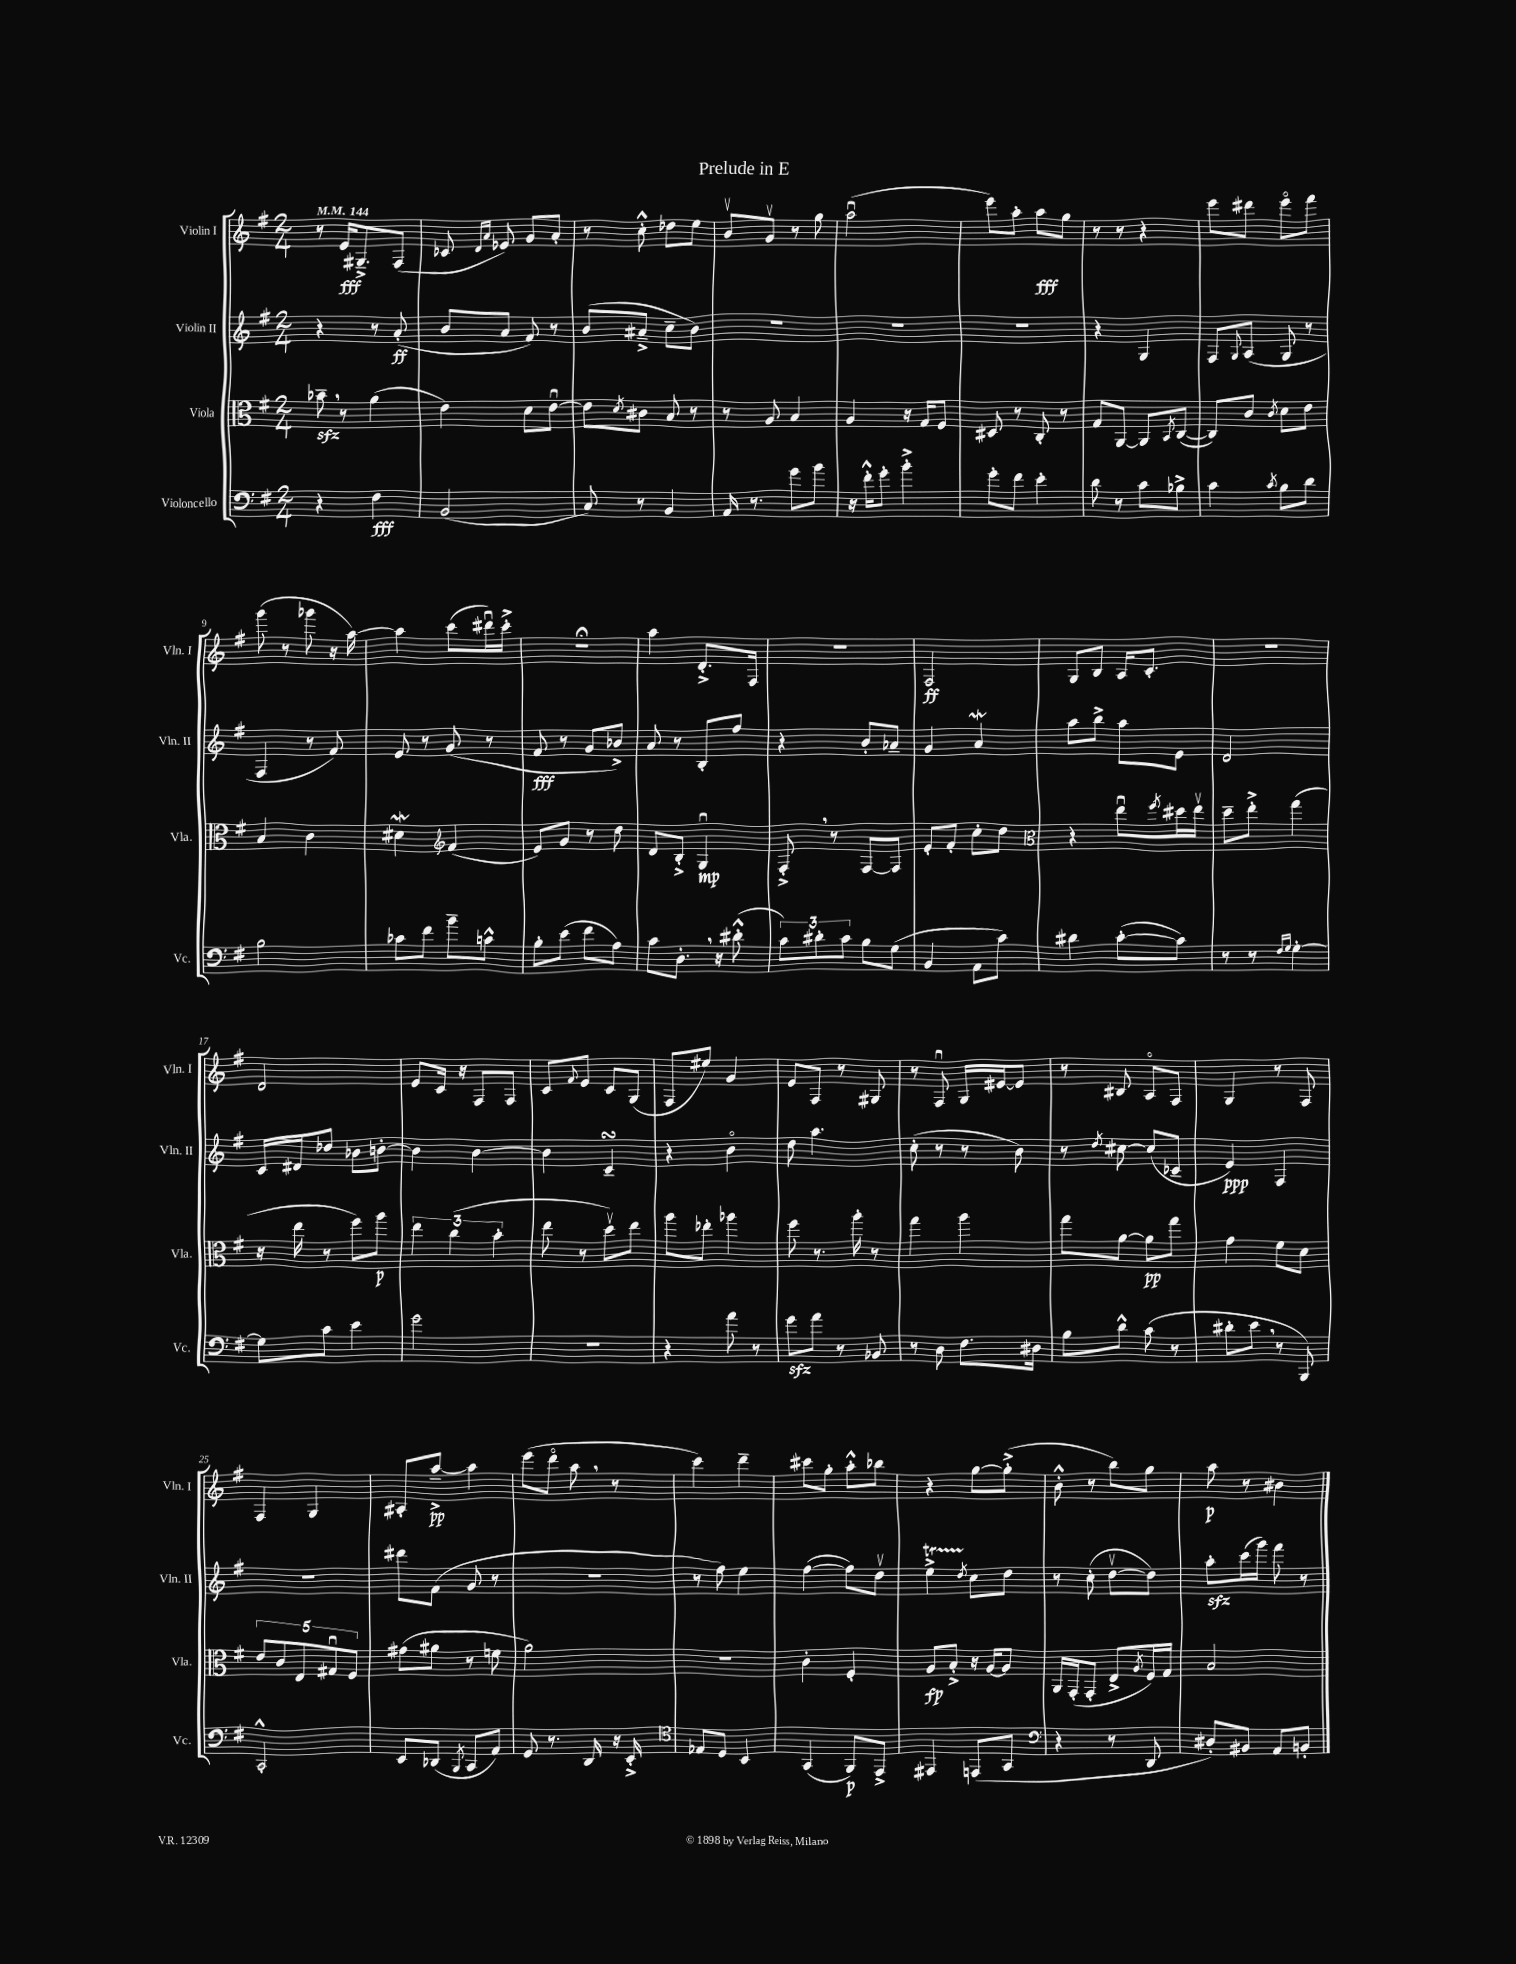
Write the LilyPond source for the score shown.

\header { title = "Prelude in E" }
<<
\new StaffGroup <<
\new Staff = "s0" \with { instrumentName = "Violin I" shortInstrumentName = "Vln. I" } {
    \clef treble \key g \major \numericTimeSignature \time 2/4 \tempo 4 = 144
    r8 e'16\fff gis8.---> fis8( |
    ces'8 \grace { d'16 a'16 } ees'8) g'8 a'8-. |
    r8 c''8-.-^ des''8 e''8 |
    b'8\upbow g'8\upbow r8 g''8 |
    a''2\downbow( |
    e'''8) a''8-. a''8\fff g''8 |
    r8 r8 r4 |
    e'''8 dis'''8 e'''8\flageolet fis'''8 |
    g'''8( r8 ges'''8 r16 a''16~) |
    a''4 c'''8( dis'''16\downbow) c'''16-.-> |
    r2\fermata |
    a''4 d'8.-.-> fis16 |
    r2 |
    fis2\ff |
    g8 b8 a16 c'8.-. |
    R2 |
    d'2 |
    e'8 c'16 r16 fis8 fis8 |
    c'8 \appoggiatura { fis'8 } e'8 c'8 g8( |
    fis8 eis''8) g'4 |
    e'8 fis8 r8 gis8 |
    r8 fis8\downbow g16 eis'16~ eis'8 |
    r8 bis8 a8\flageolet fis8 |
    g4 r8 fis8 |
    fis4 g4 |
    ais8-. a''8~--->\pp a''4 |
    e'''8( d'''8\flageolet a''8 \breathe r8 |
    c'''4) d'''4-- |
    cis'''8 g''8-. a''8-.-^ bes''8 |
    r4 g''8~ g''8-.->( |
    b'8-.-^ r8 b''8) g''8 |
    a''8\p r8 bis'4 \bar "|." |
}
\new Staff = "s1" \with { instrumentName = "Violin II" shortInstrumentName = "Vln. II" } {
    \clef treble \key g \major \numericTimeSignature \time 2/4
    r4 r8 a'8-.\ff( |
    b'8 a'8 fis'8) r8 |
    b'8( ais'8---> c''8-- b'8) |
    R2 |
    R2 |
    R2 |
    r4 g4 |
    fis8 \appoggiatura { g8 } a8( g8 r8 |
    fis4 r8 fis'8) |
    e'8 r8 g'8( r8 |
    fis'8\fff r8 g'8 bes'8->) |
    a'8 r8 b8-. fis''8 |
    r4 b'8-. aes'8-- |
    g'4 a'4\mordent |
    a''8 b''8-> a''8 e'8 |
    d'2 |
    c'16 dis'16 des''8 bes'8 b'8~-. |
    b'4 b'4~ |
    b'4 c'4--\turn |
    r4 b'4\flageolet |
    d''8 a''4. |
    c''8-.( r8 r8 b'8) |
    r8 \acciaccatura { d''8 } cis''8~ cis''8( ces'8-- |
    e'4\ppp) fis4 |
    R2 |
    dis'''8 fis'8( g'8 r8 |
    r2 |
    r8 fis''8) e''4 |
    fis''4~( fis''8) d''8\upbow |
    e''4->\startTrillSpan \acciaccatura { d''8 } c''8\stopTrillSpan d''8 |
    r8 c''8-.( d''8~\upbow d''8) |
    a''8-.\sfz c'''16( g'''16) fis'''8 r8 \bar "|." |
}
\new Staff = "s2" \with { instrumentName = "Viola" shortInstrumentName = "Vla." } {
    \clef alto \key g \major \numericTimeSignature \time 2/4
    bes'8--\sfz \breathe r8 a'4( |
    e'4) d'8 e'8~\downbow |
    e'8 \acciaccatura { d'8 } cis'8 b8 r8 |
    r8 a8 b4 |
    a4 r16 g16 fis8 |
    dis8 r8 c8-. r8 |
    g8 a,8~ a,8 \acciaccatura { b,8 } c8~( |
    c8) c'8 \acciaccatura { c'8 } d'8 e'8 |
    b4 c'4 |
    dis'4\mordent \clef treble fis'4( |
    e'8) g'8 r8 d''8 |
    d'8 b8-.-> g4\downbow\mp |
    fis8-.-> \breathe r8 fis8~ fis8 |
    e'8-. fis'8-. c''8-. d''8 |
    \clef alto r4 e''8\downbow \acciaccatura { fis''8 } dis''16 e''16\upbow |
    d''8-- e''8-.-> g''4( |
    r16 e''16 r8 fis''8) a''8\p |
    \tuplet 3/2 { e''4 c''4( b'4-. } |
    e''8 r8 d''8\upbow) e''8 |
    a''8 ees''8-. aes''4 |
    fis''8 r8. a''16-. r8 |
    g''4 a''4 |
    g''8 a'8~ a'8\pp g''8 |
    g'4 fis'8 d'8 |
    \tuplet 5/4 { e'8 c'8 e8 gis8\downbow fis8 } |
    gis'8( ais'8 r8 f'8 |
    a'2) |
    r2 |
    c'4-. fis4-. |
    a8\fp b8-.-> r16 a16~ a8 |
    a,16 g,16-.( g,8-. e8-> \acciaccatura { a8 } fis16) g16 |
    b2 \bar "|." |
}
\new Staff = "s3" \with { instrumentName = "Violoncello" shortInstrumentName = "Vc." } {
    \clef bass \key g \major \numericTimeSignature \time 2/4
    r4 fis4\fff |
    b,2( |
    c8) r8 b,4 |
    a,16 r8. g'8 b'8 |
    r16 fis'16-.-^ g'8-. b'4-.-> |
    g'8-. fis'8 e'4-. |
    d'8 r8 c'8 bes8-> |
    c'4 \acciaccatura { c'8 } b8 d'8 |
    b2 |
    ces'8 fis'8 b'8-- c'8-^ |
    b8-. e'8( fis'8 a8) |
    c'8 d8.-. \breathe r16 dis'8-.-^( |
    \tuplet 3/2 { c'8) dis'8-. c'8 } b8 g8( |
    b,4 a,8 c'8) |
    dis'4 c'8~-.( c'8) |
    r8 r8 \grace { fis16 g16 } g4~-. |
    g8 c'8 e'4 |
    g'2 |
    r2 |
    r4 a'8 r8 |
    g'8\sfz a'8 r8 bes,8 |
    r8 d8 fis8. dis16 |
    b8 d'8-^ c'8( r8 |
    dis'8-. e'8 \breathe r8 b,,8) |
    c,2-.-^ |
    e,8 des,8( \acciaccatura { b,,8 } c,8 a,8) |
    g,8 r8. d,16 r16 e,16-.-> |
    \clef tenor ees8 d8 b,4 |
    g,4( fis,8\p) e,8-> |
    eis,4 e,8( g,8 |
    \clef bass r4 r8 d,8 |
    dis8-.) bis,8 a,8 b,8-. \bar "|." |
}
>>
>>
